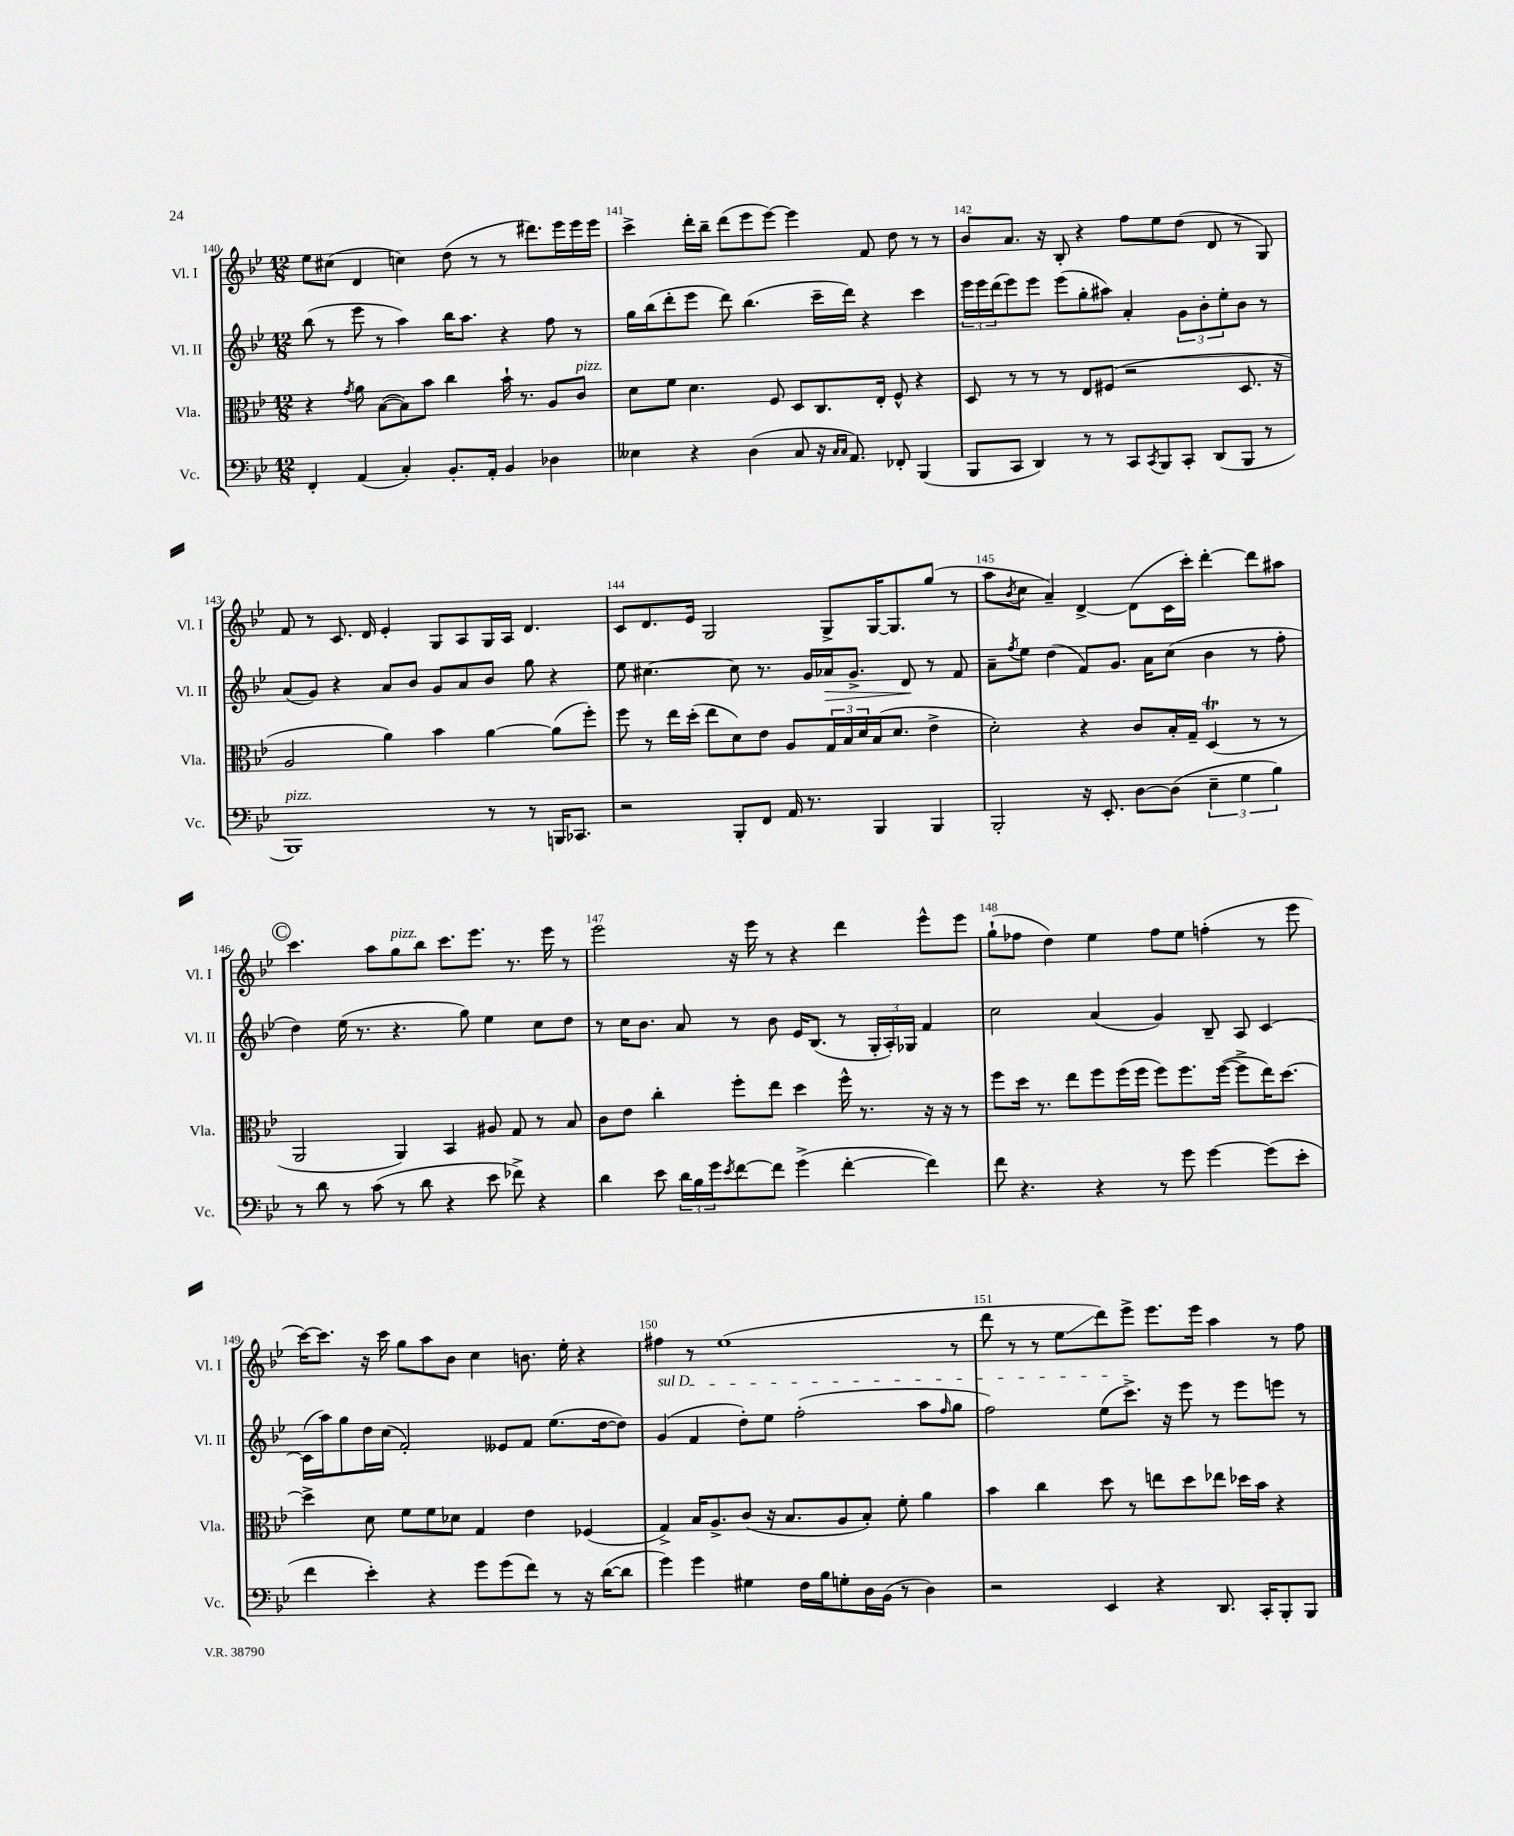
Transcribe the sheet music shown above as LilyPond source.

<<
\new StaffGroup <<
\new Staff = "s0" \with { instrumentName = "Vl. I" shortInstrumentName = "Vl. I" } {
    \clef treble \key bes \major \numericTimeSignature \time 12/8
    ees''8 cis''8( d'4 c''4) d''8( r8 r8 dis'''8.) ees'''16 ees'''16 ees'''16 |
    c'''4-> d'''16-. bes''16-- d'''8( ees'''8 ees'''8~) ees'''4 f'8 d''8 r8 r8 |
    bes'8 a'8. r16 bes8-. r4 f''8 ees''8 d''8( d'8 r8 g8) |
    f'8 r8 c'8. d'16 ees'4-. g8 a8 g16 a16 d'4. |
    c'8 d'8. ees'16 g2 g8-> g16~ g8. g''8( r8 |
    a''8 \acciaccatura { bes'8 } c''8 a'4--) d'4~-> d'8( c'16 c'''16-.) d'''4~-. d'''8 ais''8 |
    \mark \markup { \circle "C" } c'''4. a''8 g''8^\markup { \italic "pizz." } bes''8 c'''8. ees'''8. r8. ees'''16 r8 |
    ees'''2 r16 ees'''16 r8 r4 d'''4 ees'''8-^ ees'''8 |
    g''8-!( fes''8 d''4) ees''4 fes''8 ees''8 f''4-.( r8 ees'''8 |
    c'''16~) c'''8. r16 c'''16 g''8 a''8 bes'8 c''4 b'8. ees''16-. r4 |
    fis''4 r8 ees''1( r8 |
    d'''8 r8 r8 ees''8\glissando d'''8) ees'''8-> ees'''8. ees'''16 a''4 r8 f''8 \bar "|." |
}
\new Staff = "s1" \with { instrumentName = "Vl. II" shortInstrumentName = "Vl. II" } {
    \clef treble \key bes \major \numericTimeSignature \time 12/8
    bes''8( r8 ees'''8 r8 a''4) bes''16 a''8. r4 f''8 r8 |
    g''16 bes''16( d'''8-. ees'''8 d'''8) bes''4.( c'''16-- d'''16) r4 c'''4 |
    \tuplet 3/2 { ees'''16 ees'''16 d'''16( } ees'''8) ees'''8 ees'''8( g''8-. ais''8) a'4-. \tuplet 3/2 { g'8 bes'8-. ees''8-. } bes'8 r8 |
    a'8( g'8) r4 a'8 bes'8 g'8 a'8 bes'8 g''8 r4 |
    ees''8 cis''4.~ cis''8 r8. g'16 aes'16\> g'8.-> d'8\! r8 f'8 |
    a'8-- \acciaccatura { f''8 } ees''8 d''4( f'8) g'8. a'16 c''8( bes'4 r8 f''8-. |
    \mark \markup { \circle "C" } d''4) ees''16( r8. r4. g''8) ees''4 c''8 d''8 |
    r8 c''16 bes'8. a'8 r8 bes'8 ees'16 bes8.( r8 \tuplet 3/2 { g16-. a16-.) ges16 } f'4 |
    c''2 a'4( g'4) bes8-- a8 c'4~ |
    c'16( a''16) g''8 d''16 c''16( f'2-.) eeses'8 f'8 ees''8.( d''16~ d''8) |
    \once \override TextSpanner.bound-details.left.text = \markup { \italic "sul D" } g'4\startTextSpan( f'4 d''8-.) ees''8 f''2-.( a''8 \grace { f''16 } g''8 |
    f''2) ees''8( c'''8.->\stopTextSpan) r16 ees'''8 r8 ees'''8 e'''8 r8 \bar "|." |
}
\new Staff = "s2" \with { instrumentName = "Vla." shortInstrumentName = "Vla." } {
    \clef alto \key bes \major \numericTimeSignature \time 12/8
    r4 \acciaccatura { g'8 } a'8 bes8~( bes8) bes'8 c''4 bes'16-! r8. a8 c'8^\markup { \italic "pizz." } |
    d'8 f'8 d'4. f8 d8 c8. ees16-. f8-^ r4 |
    d8 r8 r8 r8 ees8 fis8( r2 d8. r16 |
    a2 a'4) bes'4 a'4~ a'8( f''8-.) |
    f''8 r8 ees''16 d''16-.( ees''8 d'8) ees'8 a8 \tuplet 3/2 { g16 bes16 d'16 } bes16( d'8. ees'4-> |
    d'2-.) r4 c'8 bes16-. g16-- d4\trill( r8 r8 |
    \mark \markup { \circle "C" } a,2 a,4) bes,4 ais8 g8 r8 bes8 |
    c'8 ees'8 c''4-. f''8-. ees''8 d''4 f''16-^ r8. r16 r16 r8 |
    f''8 d''16 r8. ees''8 f''8 f''16( f''16 f''8) f''8. f''16~( f''8-> ees''16) d''8.~ |
    d''4-> d'8 f'8 f'8 des'8 g4 ees'4 fes4( |
    g4->) bes16 a8.-> c'8( r16 bes8. a8 bes8-.) f'8-. a'4 |
    bes'4 c''4 d''8 r8 e''8 d''8 ees''8 des''16 bes'16 r4 \bar "|." |
}
\new Staff = "s3" \with { instrumentName = "Vc." shortInstrumentName = "Vc." } {
    \clef bass \key bes \major \numericTimeSignature \time 12/8
    f,4-. a,4( c4-.) bes,8.-. a,16-. bes,4 des4 |
    eeses4 r4 d4( c8 r16 \grace { c16 c16 } a,8.) fes,8-. bes,,4( |
    bes,,8 c,8 d,4) r8 r8 c,8 \acciaccatura { c,8 } bes,,8 c,8-. d,8( bes,,8 r8 |
    bes,,1^\markup { \italic "pizz." }) r8 r8 b,,16 ces,8. |
    r2 bes,,8-. f,8 a,16 r8. bes,,4 bes,,4 |
    bes,,2-. r16 ees,8.-. d8~ d8( \tuplet 3/2 { ees4-- g4 bes4) } |
    \mark \markup { \circle "C" } r8 d'8 r8 c'8( r8 d'8 r4 ees'8 fes'8->) r4 |
    d'4 ees'8 \tuplet 3/2 { d'16 bes16 g'16 } \acciaccatura { ees'8 } f'8~ f'8 g'4->( f'4~-. f'4) |
    f'8 r4. r4 r8 g'8 g'4~ g'8( ees'8-. |
    f'4 ees'4-.) r4 g'8 g'8( f'8) r8 r16 d'16~( d'8 |
    g'4) g'4 gis4 f16 bes16 g8-. d16 bes,16( r8 d4) |
    r2 ees,4 r4 d,8. c,16-. bes,,8-. bes,,8 \bar "|." |
}
>>
>>
\layout { \context { \Score currentBarNumber = #140 \override BarNumber.break-visibility = ##(#f #t #t) barNumberVisibility = #all-bar-numbers-visible } }
